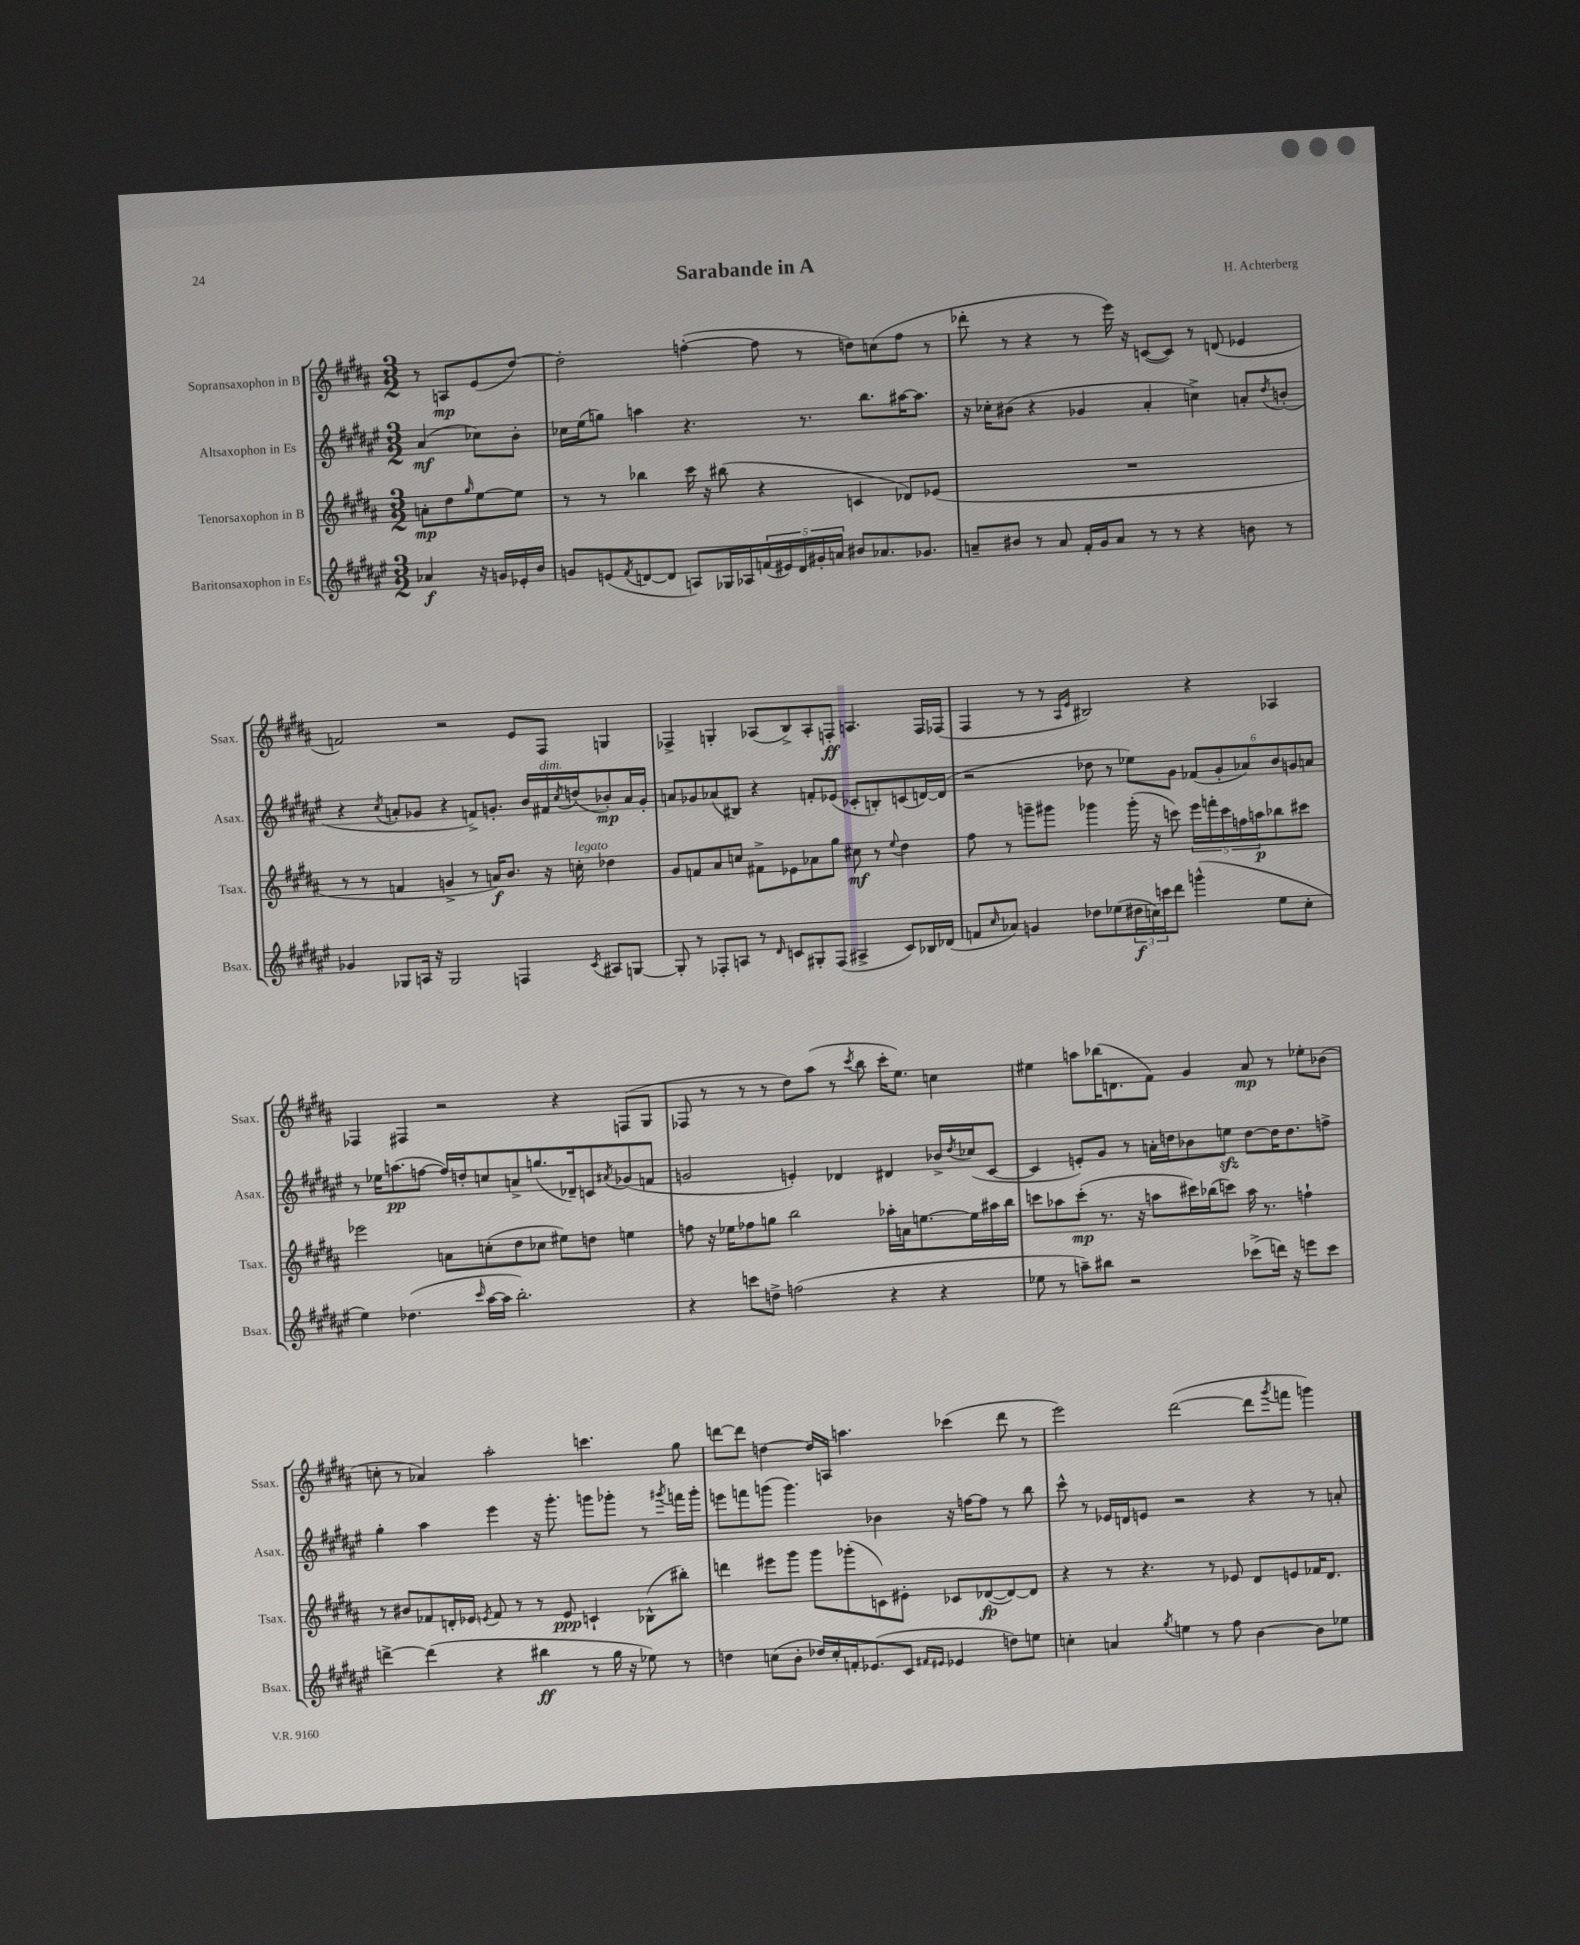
\header { title = "Sarabande in A" composer = "H. Achterberg" }
<<
\new StaffGroup <<
\new Staff = "s0" \with { instrumentName = "Sopransaxophon in B" shortInstrumentName = "Ssax." } {
    \clef treble \key b \major \numericTimeSignature \time 3/2 \partial 2
    r8 a8\mp e'8( dis''8~) |
    dis''2-. f''4~-.( f''8 r8 d''8) c''8( f''8 r8 |
    des'''8-. r8 r4 r8 e'''16) r16 c'8~( c'8) r8 d'8( ees'4 |
    f'2) r2 e'8 fis8 g4 |
    fes4-> g4-. aes8( b8->) aes8-. f8-.\ff a4. f16 fes16( |
    fis4 r8 r8 \grace { ais16 e'16 } bis2) r4 aes4 |
    fes4 fis4 r2 r4 f8( gis8 |
    fes8 r8 r8 r8 dis''8) ais''8( r8 \acciaccatura { cis'''8 } b''8 cis'''16-. e''8.) c''4 |
    eis''4 a''8 bes''16( d'8. fis'8) gis'4 ais'8\mp r8 ees''8-. bes'8( |
    c''8-. r8 aes'4) ais''2-. c'''4. gis''8 |
    d'''8~ d'''8 d''4~ d''16 a16 a''4. ces'''4( d'''8 r8 |
    e'''2) dis'''2~( dis'''8 \acciaccatura { gis'''8 } f'''8 g'''4) \bar "|." |
}
\new Staff = "s1" \with { instrumentName = "Altsaxophon in Es" shortInstrumentName = "Asax." } {
    \clef treble \key fis \major \numericTimeSignature \time 3/2 \partial 2
    ais'4\mf( ces''8) b'8-. |
    ces''16 eis''16( g''8) a''4 r4. r8. b''8. ais''16~ ais''8. |
    r16 ces''16-. bis'8( r4 ges'4 ais'4-. c''4->) a'8-. \acciaccatura { dis''8 } b'8-.( |
    r4 \acciaccatura { cis''8 } a'8-. ges'8 r4 f'8->) g'8.-. b'16 fis'16^\markup { \italic "dim." } \acciaccatura { cis''8 } d''16( bes'8-.\mp) a'16 g'16-. |
    a'8 ges'8 aes'8( bis8) r4 f'8-. ees'8( ces'8-. b8-.) c'8( d'16~) d'16( |
    r2 des''8 r8 ees''8) gis'8 \tuplet 6/4 { fes'8( gis'8-. aes'8) b'8 g'8 a'8 } |
    r8 ees''16 a''8.\pp( f''8~ f''16) d''16-. c''8 a'8-> g''8.( des'16--) c'8 \acciaccatura { ais'8 } ges'8( f'8 |
    g'2 e'4-.) des'4 dis'4 bes'16-> \acciaccatura { dis''8 } ces''16( cis'8~ |
    cis'4 e'8-.) gis'8 r8 a'16-. d''16 bes'8 e''8\sfz d''8~ d''16 d''8. f''8-> |
    gis''4-. ais''4 eis'''4 r16 gis'''8.-. g'''8 ges'''8-. r8 \acciaccatura { gis'''8 } f'''16 gis'''16-. |
    e'''8 f'''8 g'''8( g'''4.) bes'4 r16 f''16~ f''8 r8 b''8 |
    cis'''8-^ r8 ees'16 d'16 e'8 r2 r4 r8 a'8-. \bar "|." |
}
\new Staff = "s2" \with { instrumentName = "Tenorsaxophon in B" shortInstrumentName = "Tsax." } {
    \clef treble \key b \major \numericTimeSignature \time 3/2 \partial 2
    a'8-.\mp dis''8 \grace { gis''16 } e''8~ e''8 |
    r8 r8 bes''4 cis'''16 r16 bis''8( r4 c'4 des'8) ees'8( |
    R1. |
    r8 r8 f'4 g'4-> r8 a'16\f) b'8. r16 c''16-.^\markup { \italic "legato" } des''4 |
    gis'8 f'8 ais'8 c''8 fis'8-> ees'8 aes'8 gis''8 cis''8\mf r8 \appoggiatura { e''8 } dis''4 |
    fis''8 r8 g'''8-- gis'''8 ges'''4 ges'''16-.( r16 c'''8) \tuplet 5/4 { e'''16 f'''16-. c'''16 f''16 a''16\p } bes''8 cis'''8 |
    ees'''2 a'8 c''8-.( dis''8 ces''8 eis''8) d''8 e''4 |
    f''8 r16 ees''16 fes''8 g''8 b''2 aes''16-. a'16 e''8.~ e''16 ais''16 b''16 |
    c'''8 aes''8 c'''8-.\mp( r8. r16 a''8 cis'''16) bes''16( c'''8) a''16 r8. f''4-! |
    r8 bis'8 fes'8 d'16-. ees'16 \acciaccatura { e'8 } fes'8 r8 r8 e'8\ppp c'4-! bes8-^( bis''8-.) |
    d'''4 eis'''8 gis'''8 gis'''8 ges'''8-.( c'8) eis'8-. ces'8 des'8~\fp( des'8~) des'8 |
    r4 r8 r4. r8 ees'8 dis'8 e'8 fes'16 dis'8. \bar "|." |
}
\new Staff = "s3" \with { instrumentName = "Baritonsaxophon in Es" shortInstrumentName = "Bsax." } {
    \clef treble \key fis \major \numericTimeSignature \time 3/2 \partial 2
    aes'4\f r16 g'16 ees'16-. b'16 |
    g'8 e'8( \acciaccatura { fis'8 } d'8~ d'8 a8) ges16 aes16 \tuplet 5/4 { f'16( eis'16) d'16 gis'16-. a'16 } bis'8 aes'8. ges'8. |
    a'8-- bis'8 r8 a'8 fis'16-. gis'16 a'8 r8 r8 r4 b'8 r8 |
    ges'4 ges8 a16 r16 ges2 f4 \acciaccatura { cis'8 } ais8 g8~ |
    g8-. r8 fes8-. a8 r8 \grace { dis'16 } c'8 gis8-. fes8( ais4-> c'8) bes16 des'16( |
    f'8 \grace { cis''16 } aes'8) g'4 des''8 ees''8( \tuplet 3/2 { dis''16\f c''16) c'''16 } dis'''8 g'''4-^( ees''8 c''8-. |
    eis''4) des''4.( \grace { cis'''16 } ais''16~ ais''16 b''2.-.) |
    r4 c'''8 d''8-> f''2( r4 r4 |
    ees''8 r8 a''8--) bis''8 r2 ces'''8->( d'''16) r16 e'''8 ces'''8 |
    d'''4~-> d'''4( r4 bis''4\ff r8 gis''16 r16 ees''8) r8 |
    d''4 c''8( b'8-. des''16) c''16-. f'16-. ees'8.( cis'8 \grace { fis'16 eis'16 } ees'4 d''8) e''8 |
    c''4-. a'4 \acciaccatura { gis''8 } e''4 r8 fis''8 b'4~ b'8 ees''8 \bar "|." |
}
>>
>>
\layout { \context { \Score \remove "Bar_number_engraver" } }
